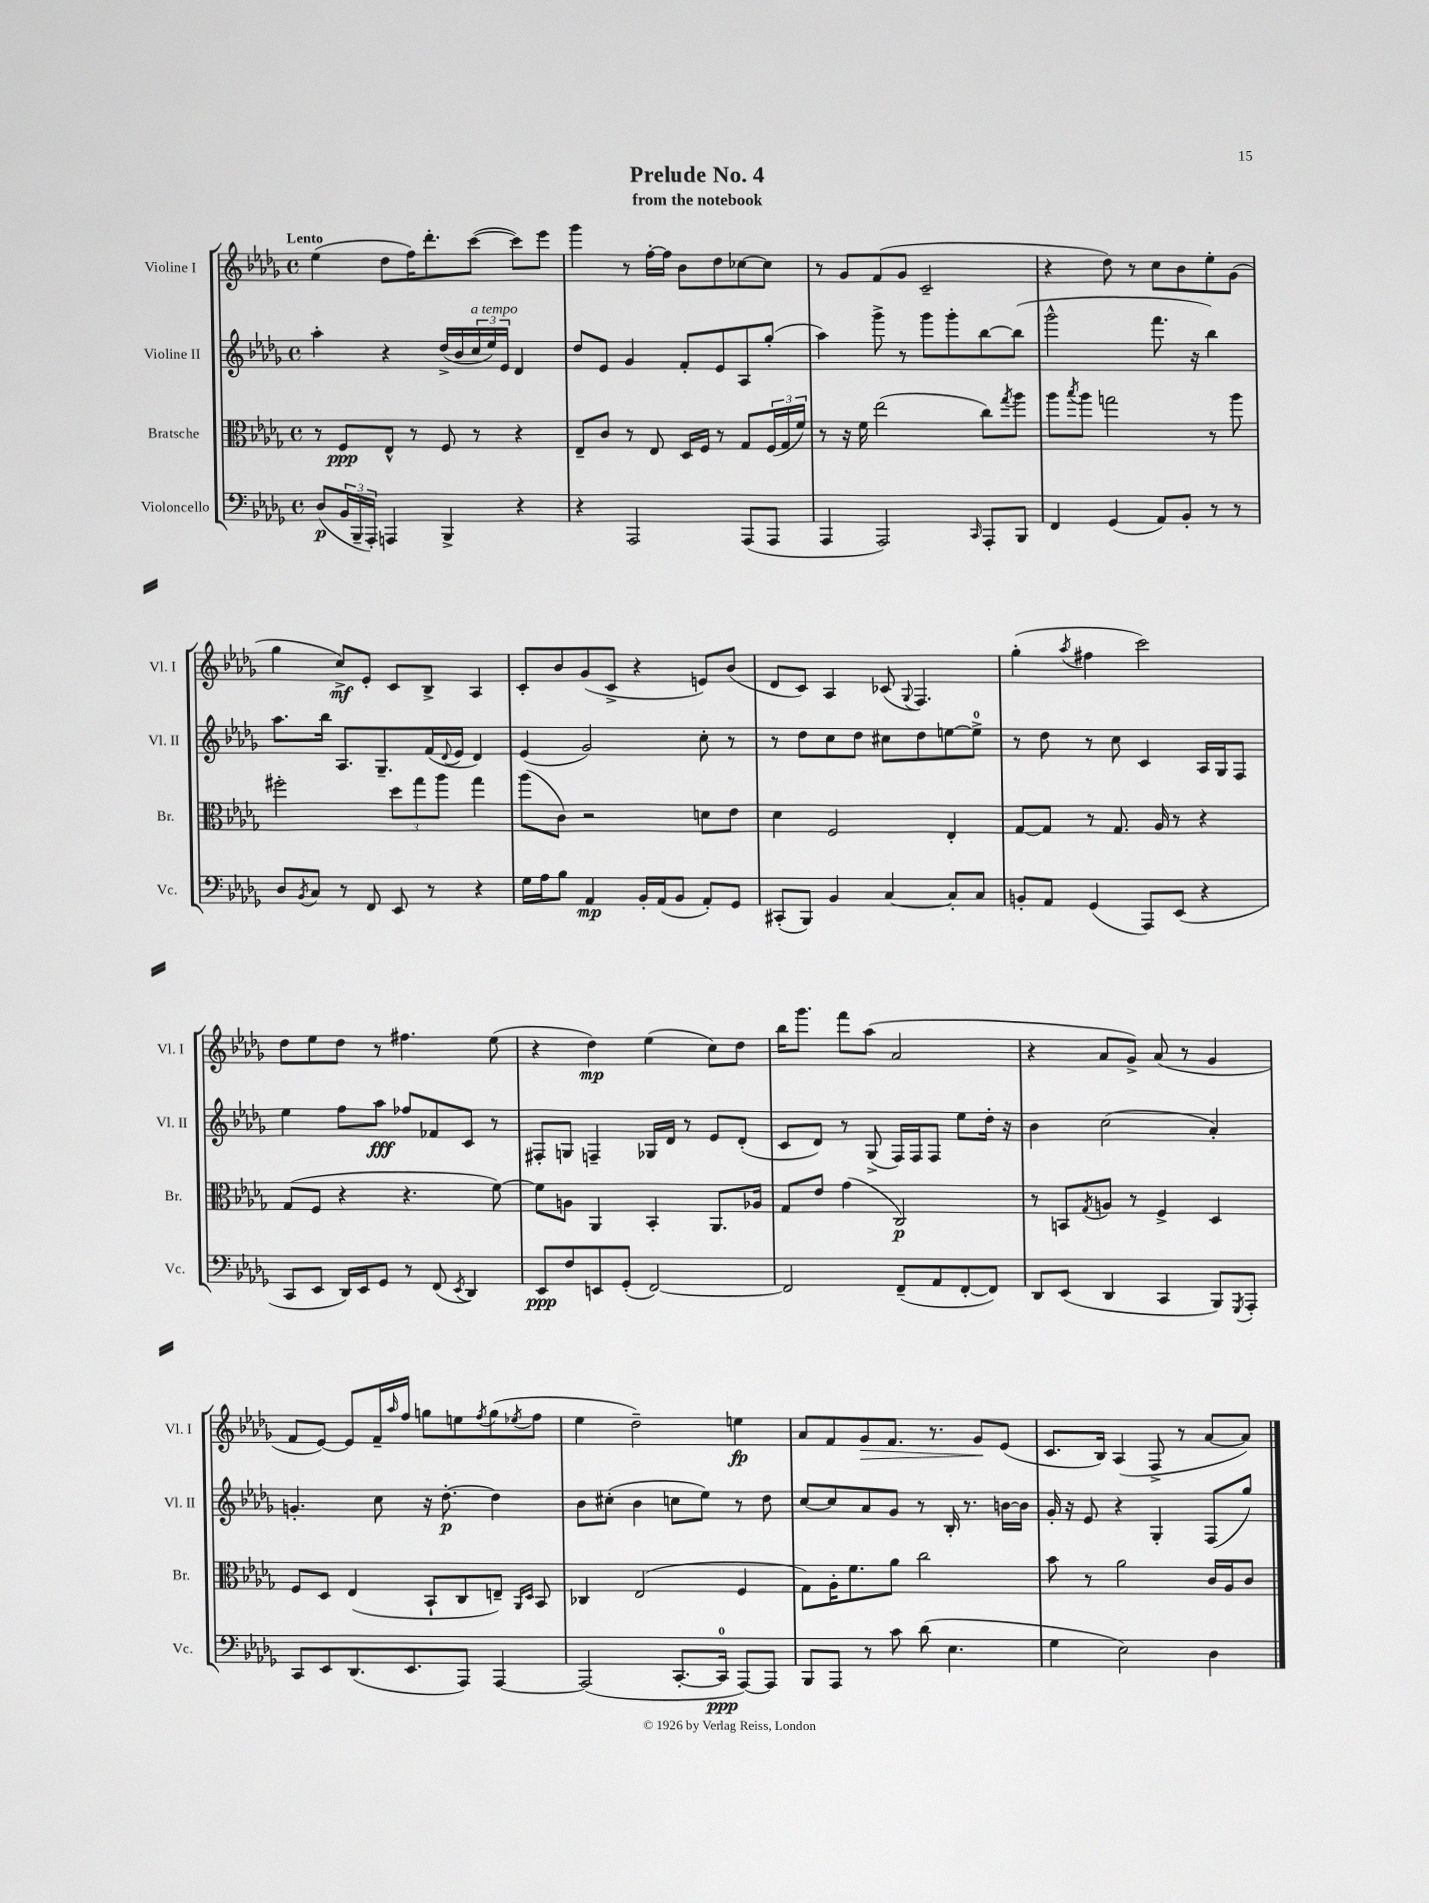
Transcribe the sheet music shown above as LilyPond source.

\header { title = "Prelude No. 4" subtitle = "from the notebook" }
<<
\new StaffGroup <<
\new Staff = "s0" \with { instrumentName = "Violine I" shortInstrumentName = "Vl. I" } {
    \clef treble \key des \major \defaultTimeSignature \time 4/4 \tempo "Lento"
    ees''4( des''8 f''16) des'''8.-. c'''8~( c'''8) ees'''8 |
    ges'''4 r8 f''16~-. f''16 bes'8 des''8 ces''8~ ces''8 |
    r8 ges'8 f'8( ges'8 c'2-- |
    r4 des''8) r8 c''8 bes'8 ees''8-. ges'8( |
    ges''4 c''8->\mf) ees'8-. c'8 bes8-> aes4 |
    c'8-. bes'8 ges'8( c'8-> r4 e'8) bes'8( |
    des'8 c'8) aes4 ces'8( \appoggiatura { ges8 } f4.) |
    ges''4-.( \acciaccatura { aes''8 } fis''4 c'''2) |
    des''8 ees''8 des''8 r8 fis''4. ees''8( |
    r4 des''4\mp) ees''4( c''8) des''8 |
    bes''16 ges'''8. f'''8 aes''8( aes'2 |
    r4 aes'8 ges'8->) aes'8( r8 ges'4 |
    f'8 ees'8~) ees'8 f'16-- \grace { aes''16 } f''16 g''8 e''8 \acciaccatura { f''8 } g''8( \acciaccatura { ees''8 } f''8 |
    ees''4 des''2--) e''4\fp |
    aes'8 f'8 ges'8\> f'8. r8. ges'8\! ees'8( |
    c'8. bes16) aes4( f8-> r8 aes'8~ aes'8) \bar "|." |
}
\new Staff = "s1" \with { instrumentName = "Violine II" shortInstrumentName = "Vl. II" } {
    \clef treble \key des \major \defaultTimeSignature \time 4/4
    aes''4-. r4 des''16->( bes'16 \tuplet 3/2 { c''16^\markup { \italic "a tempo" } ees''16) ees'16 } des'4 |
    des''8 ees'8 ges'4 f'8-. ees'8 aes8 ges''8-.( |
    aes''4) ges'''8-> r8 ges'''8 ges'''8-. bes''8~ bes''8( |
    ges'''2-^ f'''8. r16 bes''4) |
    aes''8. bes''16 aes8. ges8.-- f'16( \appoggiatura { des'8 } ees'16 des'4) |
    ees'4( ges'2) c''8-. r8 |
    r8 des''8 c''8 des''8 cis''8 des''8 e''8~ e''8-0-> |
    r8 des''8 r8 c''8 c'4 aes16 ges16 f8 |
    ees''4 f''8 aes''8\fff fes''8 fes'8 c'8 r8 |
    fis8-. g8 f4-- ges16 des'16 r8 ees'8 des'8-.( |
    c'8 des'8) r8 ges8->( f16) f16 f8 ees''8 des''16-. r16 |
    bes'4 c''2( aes'4-.) |
    g'4.-. c''8 r16 des''8.~-.\p des''4 |
    bes'8 cis''8-.( bes'4 c''8 ees''8) r8 des''8 |
    c''8~ c''8 aes'8 ges'8 r8 bes16-. r8. b'16~ b'16 |
    ges'16-. r16 ees'8 r4 ges4-. f8( ges''8) \bar "|." |
}
\new Staff = "s2" \with { instrumentName = "Bratsche" shortInstrumentName = "Br." } {
    \clef alto \key des \major \defaultTimeSignature \time 4/4
    r8 f8\ppp ees8-^ r8 f8 r8 r4 |
    ees8-- c'8 r8 ees8 des16 f16 r8 ges8 \tuplet 3/2 { f16( ges16 f'16) } |
    r8 r16 f'16 ees''2( c''8) \acciaccatura { ges''8 } aes''8 |
    aes''8 \acciaccatura { bes''8 } aes''8 g''2 r8 aes''8 |
    fis''2-. \tuplet 3/2 { des''8 ges''8 aes''8 } ges''4 |
    aes''8( c'8) r2 d'8 ees'8 |
    des'4 f2 ees4-. |
    ges8~ ges8 r8 ges8. aes16 r8 r4 |
    ges8( f8 r4 r4. f'8~) |
    f'8 a8 aes,4 bes,4-. aes,8. aes16 |
    ges8 ees'8 ges'4( c2\p) |
    r8 b,8 \acciaccatura { ges8 } a8 r8 f4-> des4 |
    f8 des8 ees4( bes,8-! c8 e8--) \grace { aes,16 des16 } bes,8 |
    ces4 ees2( f4 |
    ges8) aes16-. f'8. aes'8 c''2 |
    bes'8 r8 aes'2 c'16 aes16 c'8 \bar "|." |
}
\new Staff = "s3" \with { instrumentName = "Violoncello" shortInstrumentName = "Vc." } {
    \clef bass \key des \major \defaultTimeSignature \time 4/4
    des8\p( \tuplet 3/2 { bes,16 bes,,16-- aes,,16-.) } a,,4 bes,,4-> r4 |
    r4 aes,,2 aes,,8( aes,,8 |
    aes,,4 aes,,2) \grace { c,16 } aes,,8-. bes,,8 |
    f,4 ges,4( aes,8) bes,8-. r8 r8 |
    des8 \acciaccatura { bes,8 } c8 r8 f,8 ees,8 r8 r4 |
    ges16 aes16 bes8 aes,4\mp bes,16-. aes,16( bes,8 aes,8-.) ges,8 |
    cis,8-.( bes,,8) bes,4 c4~ c8-. c8 |
    b,8-. aes,8 ges,4( aes,,8) ees,8( r4 |
    c,8 ees,8 des,16) ees,16 ges,8 r8 f,8( \acciaccatura { ees,8 } des,4) |
    ees,8\ppp f8 e,8 ges,8-.( f,2~) |
    f,2 f,8--( aes,8 f,8~-. f,8) |
    des,8 ees,8( des,4 c,4 bes,,8) \acciaccatura { ges,,8 } aes,,8-. |
    c,8 ees,8 des,8.( ees,8. aes,,8) aes,,4~ |
    aes,,2( c,8.~-. c,16-0\ppp aes,,8~) aes,,8 |
    bes,,8 aes,,8 r8 c'8 des'8( ees4. |
    ges4 ees2) des4 \bar "|." |
}
>>
>>
\layout { \context { \Score \remove "Bar_number_engraver" } }
